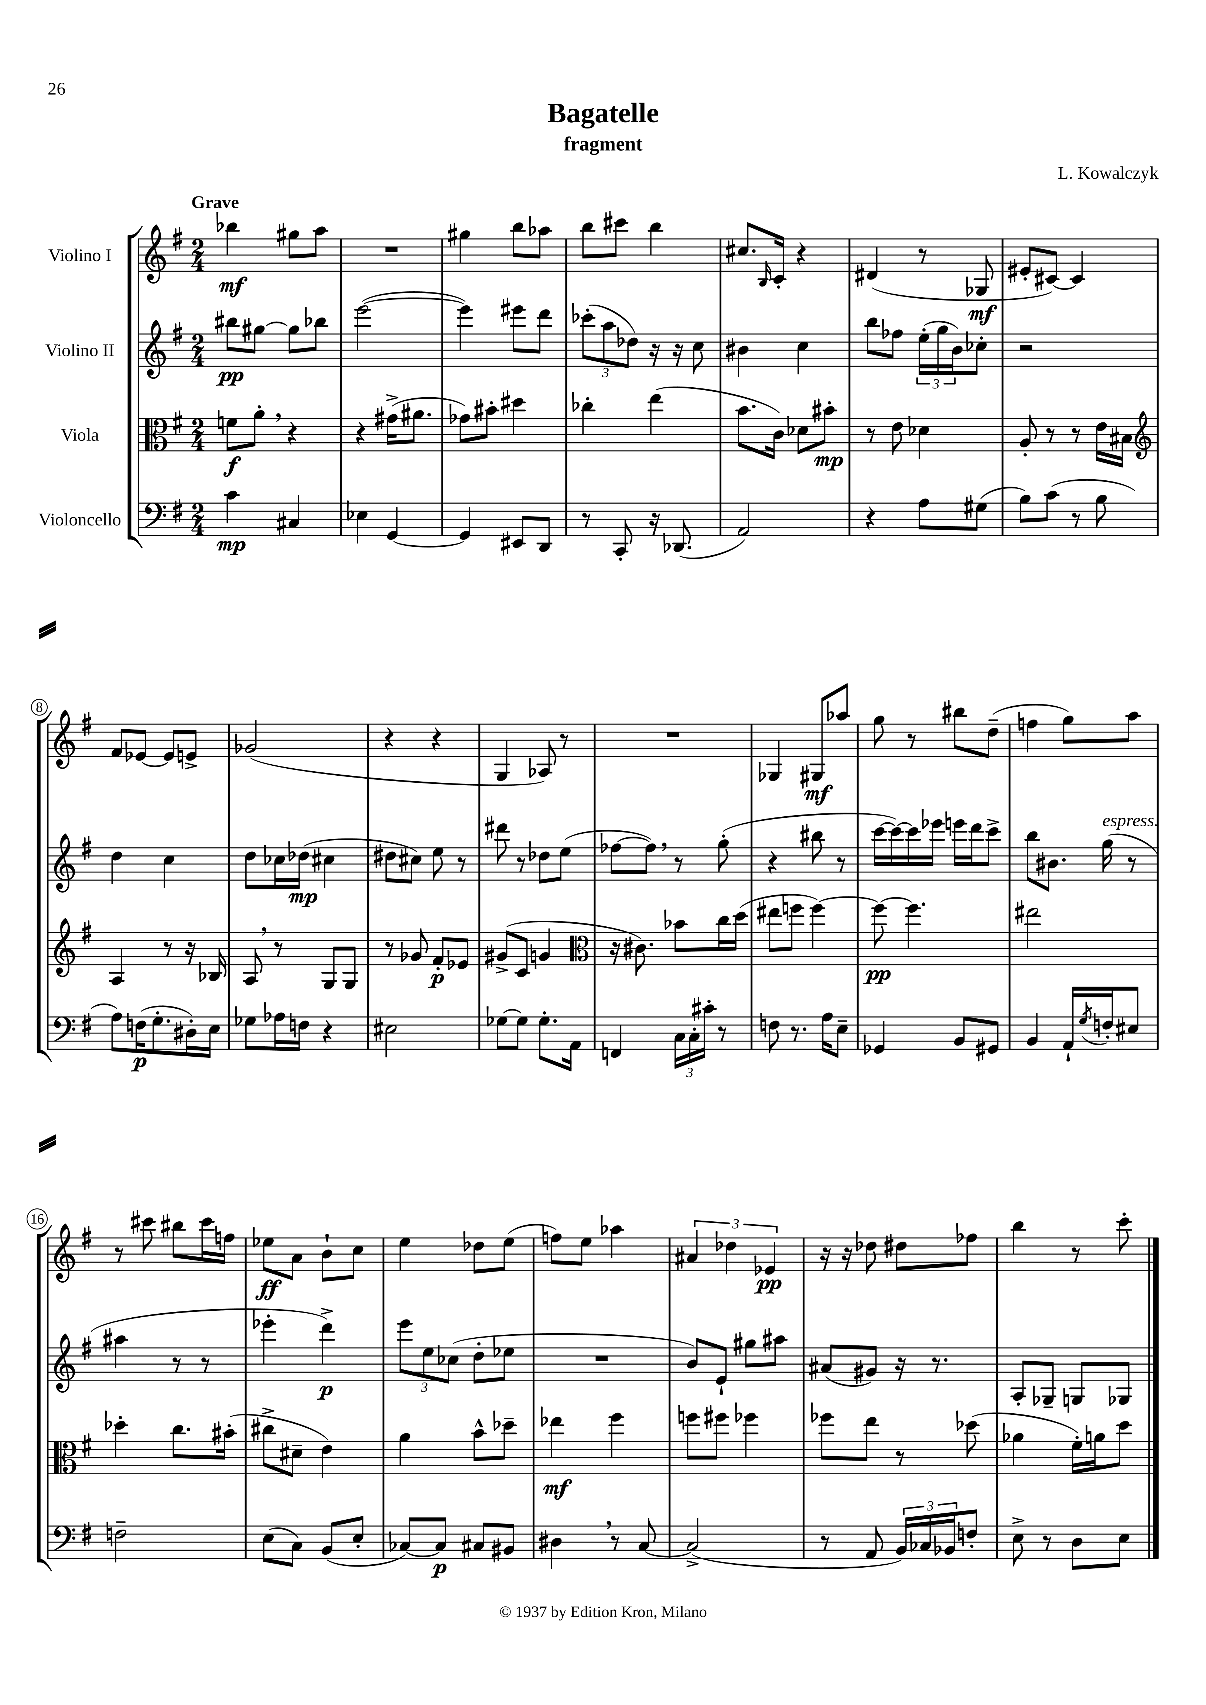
\header { title = "Bagatelle" composer = "L. Kowalczyk" subtitle = "fragment" }
<<
\new StaffGroup <<
\new Staff = "s0" \with { instrumentName = "Violino I" } {
    \clef treble \key g \major \numericTimeSignature \time 2/4 \tempo "Grave"
    bes''4\mf gis''8 a''8 |
    R2 |
    gis''4 b''8 aes''8 |
    b''8 cis'''8 b''4 |
    cis''8. \grace { b16 } c'16-. r4 |
    dis'4( r8 ges8\mf |
    eis'8-. cis'8~) cis'4 |
    fis'8 ees'8~ ees'8 e'8-> |
    ges'2( |
    r4 r4 |
    g4 aes8) r8 |
    R2 |
    ges4 gis8\mf aes''8 |
    g''8 r8 bis''8 d''8--( |
    f''4 g''8) a''8 |
    r8 cis'''8 bis''8 cis'''16 f''16 |
    ees''8\ff a'8 b'8-! c''8 |
    e''4 des''8 e''8( |
    f''8) e''8 aes''4 |
    \tuplet 3/2 { ais'4 des''4 ees'4\pp } |
    r16 r16 des''8 dis''8 fes''8 |
    b''4 r8 c'''8-. \bar "|." |
}
\new Staff = "s1" \with { instrumentName = "Violino II" } {
    \clef treble \key g \major \numericTimeSignature \time 2/4
    bis''8\pp gis''8~ gis''8 bes''8 |
    e'''2~( |
    e'''4) eis'''8 d'''8 |
    \tuplet 3/2 { ces'''8-.( a''8 des''8) } r16 r16 c''8 |
    bis'4 c''4 |
    b''8 fes''8 \tuplet 3/2 { e''16-.( g''16 b'16) } ces''8-. |
    r2 |
    d''4 c''4 |
    d''8 ces''16 des''16\mp( cis''4 |
    dis''8 cis''8) e''8 r8 |
    dis'''8 r8 des''8 e''8( |
    fes''8~ fes''8) \breathe r8 g''8-.( |
    r4 bis''8 r8 |
    c'''16~ c'''16~) c'''16 ees'''16 e'''16 d'''16 c'''8-> |
    b''8 bis'8. g''16^\markup { \italic "espress." }( r8 |
    ais''4 r8 r8 |
    ees'''4-. d'''4->\p) |
    \tuplet 3/2 { e'''8 e''8 ces''8( } d''8-. ees''8 |
    R2 |
    b'8) e'8-! gis''8 ais''8 |
    ais'8( gis'8) r16 r8. |
    a8-. ges8-- g8 ges8 \bar "|." |
}
\new Staff = "s2" \with { instrumentName = "Viola" } {
    \clef alto \key g \major \numericTimeSignature \time 2/4
    f'8\f a'8-. \breathe r4 |
    r4 gis'16->( ais'8. |
    ges'8) bis'8-. dis''4 |
    ces''4-. e''4( |
    b'8. c'16) des'8 bis'8-.\mp |
    r8 e'8 des'4 |
    a8-. r8 r8 e'16 bis16 |
    \clef treble a4 r8 r16 bes16 |
    a8 \breathe r8 g8 g8 |
    r8 ges'8 fis'8-.\p ees'8 |
    gis'8->( c'8 g'4 |
    \clef alto r16 cis'8.) bes'8 c''16 d''16( |
    eis''8 f''8 f''4~) |
    f''8~\pp f''4. |
    eis''2 |
    des''4-. c''8. bis'16-.( |
    cis''8-> dis'8-- e'4) |
    a'4 b'8-^ des''8-- |
    ees''4\mf fis''4 |
    f''8 fis''8 fes''4 |
    fes''8 e''8 r8 des''8( |
    aes'4 fis'16-.) a'16 d''8 \bar "|." |
}
\new Staff = "s3" \with { instrumentName = "Violoncello" } {
    \clef bass \key g \major \numericTimeSignature \time 2/4
    c'4\mp cis4 |
    ees4 g,4~ |
    g,4 eis,8 d,8 |
    r8 c,8-. r16 des,8.( |
    a,2) |
    r4 a8 gis8( |
    b8) c'8( r8 b8 |
    a8) f16\p( g8.-. dis16-.) e16 |
    ges8 aes16 f16 r4 |
    eis2 |
    ges8~ ges8 ges8.-. a,16 |
    f,4 \tuplet 3/2 { c16 c16-. cis'16-. } r8 |
    f8 r8. a16 e8-- |
    ges,4 b,8 gis,8 |
    b,4 a,16-! \acciaccatura { g8 } f16-. eis8 |
    f2-- |
    e8( c8) b,8( e8-. |
    ces8~) ces8\p cis8 bis,8 |
    dis4 \breathe r8 c8~ |
    c2->( |
    r8 a,8 \tuplet 3/2 { b,16) ces16 bes,16 } f8-. |
    e8-> r8 d8 e8 \bar "|." |
}
>>
>>
\layout { \context { \Score \override BarNumber.stencil = #(make-stencil-circler 0.1 0.3 ly:text-interface::print) } }
